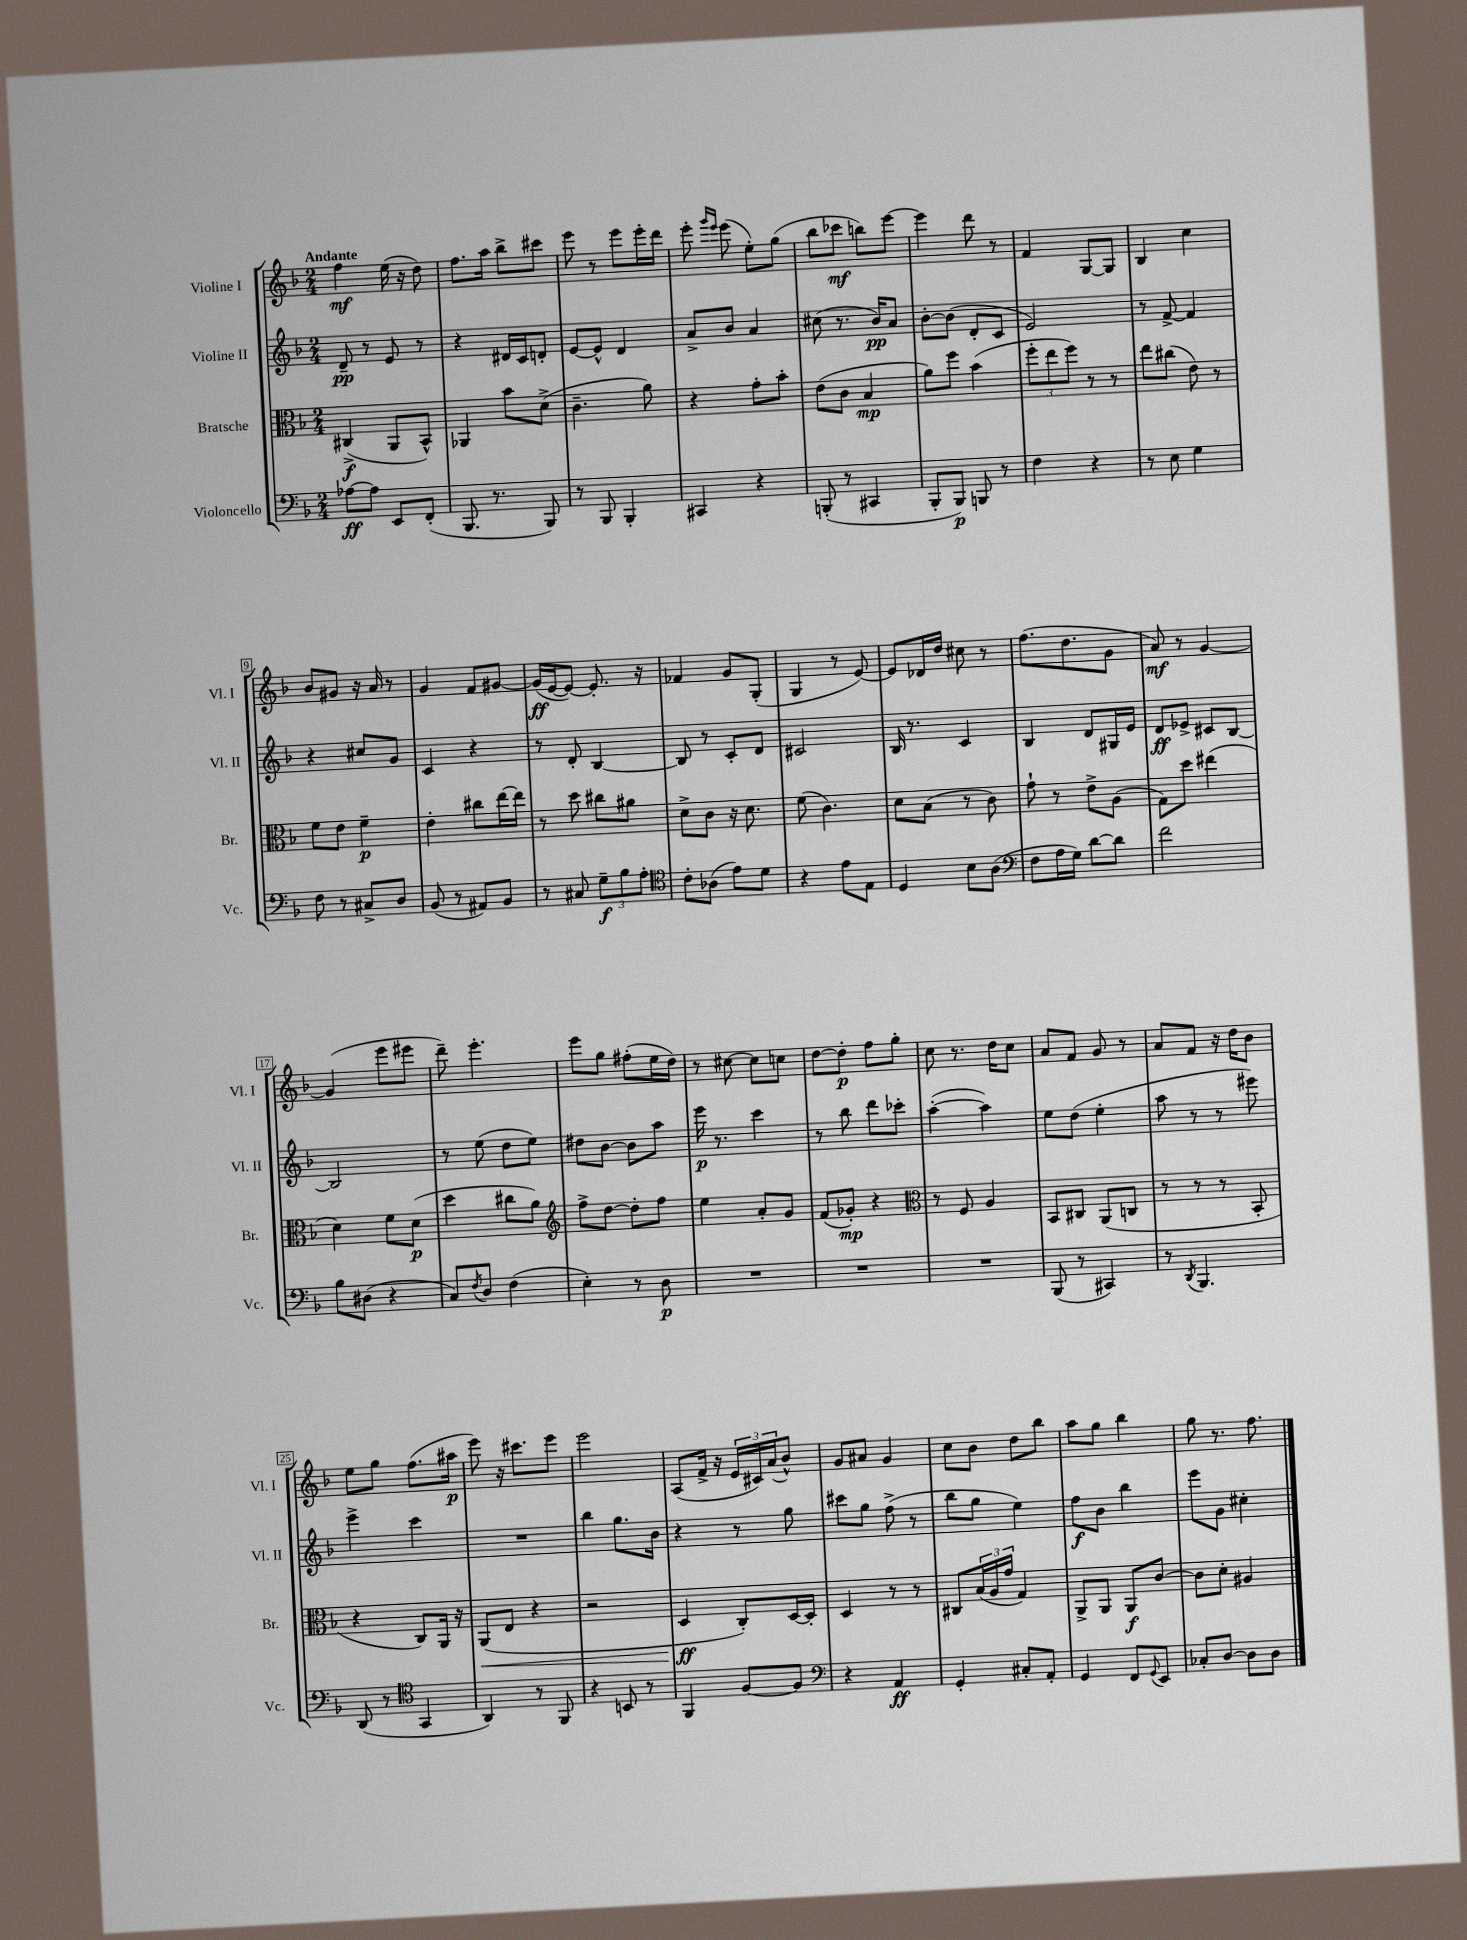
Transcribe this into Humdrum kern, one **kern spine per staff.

**kern	**kern	**kern	**kern
*staff4	*staff3	*staff2	*staff1
*clefF4	*clefC3	*clefG2	*clefG2
*k[b-]	*k[b-]	*k[b-]	*k[b-]
*M2/4	*M2/4	*M2/4	*M2/4
[8A-	(4C#^	8d~	4ff
8A-]	.	8r	.
8EE	8AA	8e	(16ee
.	.	.	16r
(8FF'	8BB-^^)	8r	8dd)
=	=	=	=
8.BBB-	4AA-	4r	8.ff
8.r	.	.	16aa
.	8b-	16d#	8bb-^
.	.	16c	.
8BBB-)	(8d^	8d'	8ccc#
=	=	=	=
8r	4.c~	[8e	8eee
8BBB-	.	8e^^]	8r
4BBB-'	.	4d	8eee
.	8a)	.	16eee'
.	.	.	16ddd
=	=	=	=
4CC#	4r	8a^	8eee'
.	.	.	16qqggg
.	.	.	16qqeee
.	.	8b-	(8eee
4r	8g'	4a	8ee')
.	8b-'	.	(8gg
=	=	=	=
(8BBB'	(8e	(8cc#	8bb-
8r	8c	8.r	8ccc-
4CC#	4B-	.	8bb)
.	.	16b-)	.
.	.	8a	[8eee
=	=	=	=
8BBB-'	8a)	[8b-'	4eee]
8BBB-)	8ff	(8b-]	.
8BBB	(4b-	8d'	8ddd
8r	.	8c	8r
=	=	=	=
4F	12ff'	2e)	4f
.	12ee	.	.
.	12ff)	.	.
4r	8r	.	[8G
.	8r	.	8G]
=	=	=	=
8r	8ee	8r	4B-
8E	(8cc#	[8f^	.
4G	8e)	4f]	4cc
.	8r	.	.
=	=	=	=
8F	8f	4r	8b-
8r	8e	.	8g#
8C#^	4f~	8cc#	16r
.	.	.	16a
8D	.	8g	8r
=	=	=	=
(8BB-	4e'	4c	4g
8r	.	.	.
8AA#)	8cc#	4r	8f
8BB-	[16ee	.	[8g#
.	16ee]	.	.
=	=	=	=
8r	8r	8r	(16g#]
.	.	.	[16e
8C#	8dd	8d'	8e_)
12G~	8cc#	[4B-	8.e']
12B-	.	.	.
.	8a#	.	.
12A'	.	.	.
.	.	.	16r
=	=	=	=
*clefC4	*	*	*
8c'	8d^	8B-]	4f-
(8A-	8c	8r	.
8e)	16r	8c'	8g
.	8.d	.	.
8d	.	8d	(8G'
=	=	=	=
4r	(8f	2c#	4G
.	4.c)	.	.
8e	.	.	8r
8E	.	.	[8e)
=	=	=	=
4D	8d	16B-	8e]
.	.	8.r	.
.	(8B-	.	16d-
.	.	.	16dd
8B-	8r	4c	8cc#
(8A	8c)	.	8r
=	=	=	=
*clefF4	*	*	*
8F	8g`	4B-	(8.ff
16A	8r	.	.
16G)	.	.	8.dd
[8d	8e^	8d	.
8d]	(8A	16G#	8g
.	.	16e	.
=	=	=	=
2f	8G)	8d	8a)
.	8dd	8e-^	8r
.	(4ee#	8c#	[4g
.	.	[8B-	.
=	=	=	=
8B-	4d)	2B-]	(4g]
(8D#	.	.	.
4r	8f	.	8eee
.	(8d	.	8eee#
=	=	=	=
8C)	4dd	8r	8ddd~)
8qF	.	.	.
8D	.	(8ee	4.eee'
(4F	8cc#	8dd	.
.	8a)	8ee)	.
=	=	=	=
*	*clefG2	*	*
4E')	8ff^	8dd#	8eee
.	[8dd	[8b-	8gg
8r	8dd']	8b-]	(8ff#'
8D	8ff	8aa	16ee
.	.	.	16dd)
=	=	=	=
2r	4ee	16eee	8r
.	.	8.r	.
.	.	.	[8cc#
.	8a'	4ccc	8cc#]
.	8g	.	8cc
=	=	=	=
2r	(8f	8r	[8dd
.	8g-')	8bb-	8dd']
.	4r	8ddd	8ff
.	.	8ccc-'	8gg'
=	=	=	=
*	*clefC3	*	*
2r	8r	([4aa'	8cc
.	8F	.	8.r
.	4A	4aa])	.
.	.	.	16dd
.	.	.	8cc
=	=	=	=
(8BBB-	8BB-	8ee	8a
8r	8C#	(8dd	8f
4CC#)	(8AA	4ee'	8g
.	8C	.	8r
=	=	=	=
8r	8r	8aa	8a
8qDD	.	.	.
4.BBB-	8r	8r	8f
.	8r	8r	16r
.	.	.	16dd
.	8BB-'	8eee#)	8b-
=	=	=	=
(8DD	4r	4eee^	8ee
8r	.	.	8gg
*clefC4	*	*	*
4GG	8C)	4ccc	(8.ff
.	16AA	.	.
.	16r	.	16aa#
=	=	=	=
4AA)	(8AA	2r	8eee)
.	8E	.	16r
.	.	.	8.ccc#
8r	4r	.	.
8FF	.	.	8eee
=	=	=	=
4r	2r	4bb-	2eee
8BB	.	8.gg	.
8r	.	.	.
.	.	16b-	.
=	=	=	=
4FF	4D	4r	(8A
.	.	.	16f^
.	.	.	16r
[8F	8C')	8r	24e
.	.	.	24c#)
.	.	.	(24a
8F]	[16D	8gg	8b-^^)
.	16D']	.	.
=	=	=	=
*clefF4	*	*	*
4r	4D	8ccc#	8g
.	.	8gg	8a#
4AA	8r	(8ff^	4g
.	8r	8r	.
=	=	=	=
4GG'	8C#	8bb-	8cc
.	(24B-	8gg	8b-
.	24A	.	.
.	24g	.	.
8C#'	4G)	4ee)	8dd
8AA'	.	.	8bb-
=	=	=	=
4GG	8AA^	8ff	8aa
.	8AA	8b-	8gg
8FF	8AA	4bb-	4bb-
8qqGG	.	.	.
8EE	[8c	.	.
=	=	=	=
8C-'	8c]	8eee	8gg
[8D	8d'	8g	8.r
8D]	4A#	4cc#'	.
.	.	.	8.ff
8D	.	.	.
==	==	==	==
*-	*-	*-	*-
